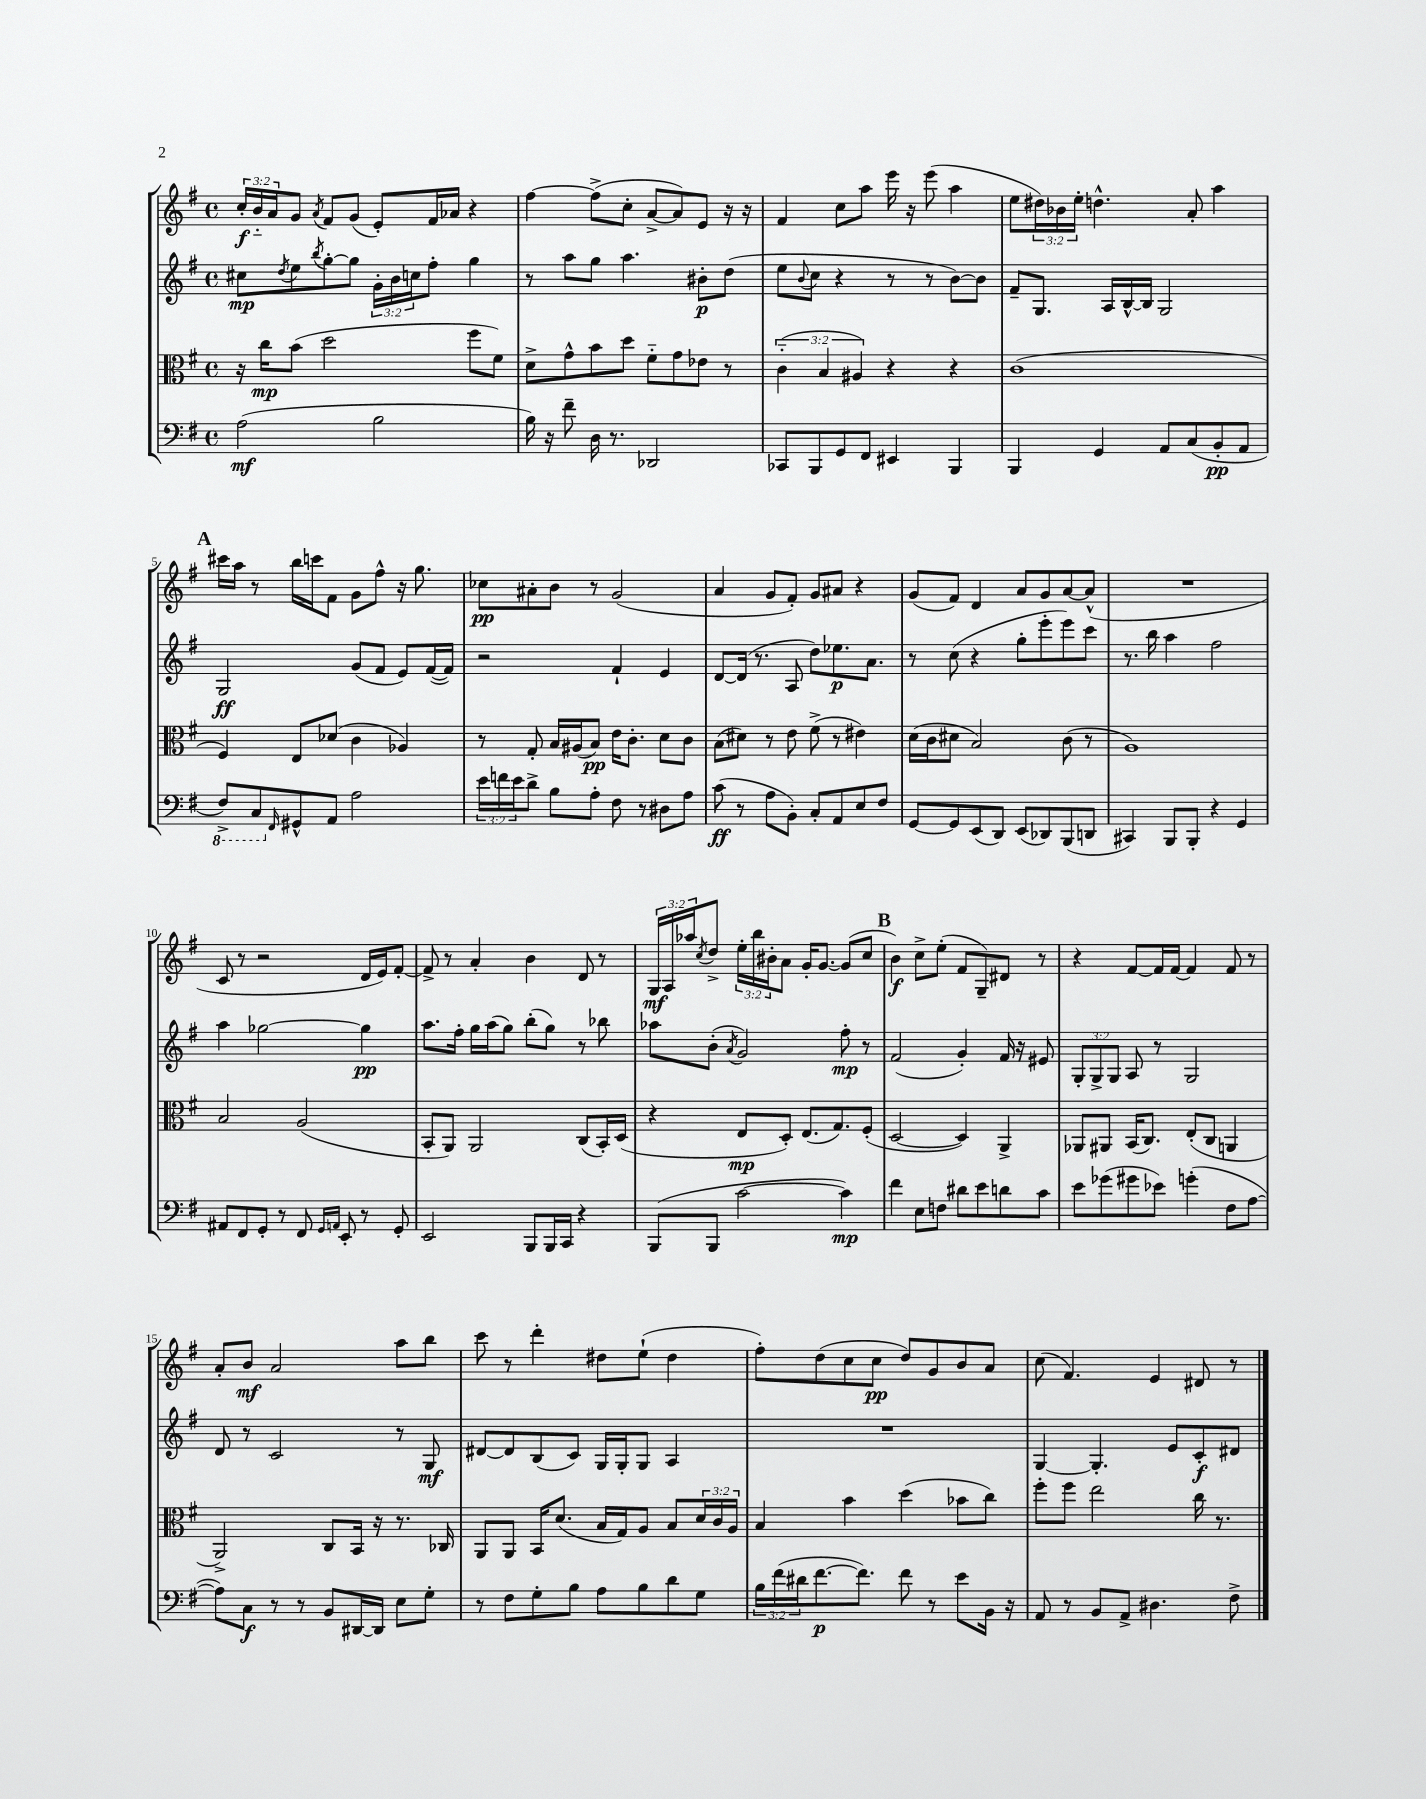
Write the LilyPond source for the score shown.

<<
\new StaffGroup <<
\new Staff = "s0" {
    \clef treble \key g \major \defaultTimeSignature \time 4/4 \override Staff.TupletNumber.text = #tuplet-number::calc-fraction-text
    \tuplet 3/2 { c''16-.\f b'16-_ a'16 } g'8 \acciaccatura { a'8 } fis'8 g'8( e'8-.) fis'16 aes'16 r4 |
    fis''4~ fis''8->( c''8-. a'8~-> a'8) e'8 r16 r16 |
    fis'4 c''8 a''8 e'''16 r16 e'''8( a''4 |
    e''8 \tuplet 3/2 { dis''16) bes'16 e''16-. } d''4.-^ a'8-. a''4 |
    \mark \markup { \bold "A" } cis'''16 a''16 r8 b''16 c'''16 fis'8 g'8 fis''8-^ r16 g''8. |
    ces''8\pp ais'8-. b'8 r8 g'2( |
    a'4 g'8 fis'8-.) g'8 ais'8 r4 |
    g'8( fis'8) d'4 a'8 g'8 a'8~ a'8-^( |
    R1 |
    c'8 r8 r2 d'16 e'16) fis'8~-. |
    fis'8-> r8 a'4-. b'4 d'8 r8 |
    \tuplet 3/2 { g16\mf a16 aes''16 } \acciaccatura { c''8 } d''8-> \tuplet 3/2 { e''16-. b''16 bis'16-. } a'8 g'16-. g'8.~ g'8( c''8 |
    \mark \markup { \bold "B" } b'4\f) c''8-> e''8-.( fis'8 g8--) dis'8 r8 |
    r4 fis'8~ fis'16 fis'16~ fis'4 fis'8 r8 |
    a'8-. b'8\mf a'2 a''8 b''8 |
    c'''8 r8 d'''4-. dis''8 e''8-!( dis''4 |
    fis''8-.) d''8( c''8 c''8\pp d''8) g'8 b'8 a'8 |
    c''8( fis'4.) e'4 dis'8 r8 \bar "|." |
}
\new Staff = "s1" {
    \clef treble \key g \major \defaultTimeSignature \time 4/4 \override Staff.TupletNumber.text = #tuplet-number::calc-fraction-text
    cis''8\mp \acciaccatura { d''8 } e''8 \acciaccatura { b''8 } g''8~-. g''8 \tuplet 3/2 { g'16-. b'16 c''16 } fis''8-. g''4 |
    r8 a''8 g''8 a''4. bis'8-.\p d''8( |
    e''8 \appoggiatura { b'8 } c''8 r4 r8 r8 b'8~) b'8 |
    fis'8-- g8. a16 b16~-^ b16 g2 |
    \mark \markup { \bold "A" } g2\ff g'8( fis'8 e'8) fis'16~( fis'16) |
    r2 fis'4-! e'4 |
    d'8~ d'16( r8. a8 d''8) ees''8.\p a'8. |
    r8 c''8( r4 g''8-. e'''8-. e'''8) c'''8 |
    r8. b''16 a''4 fis''2 |
    a''4 ges''2~ ges''4\pp |
    a''8. fis''16-. g''16 a''16( g''8) b''8-.( g''8) r8 bes''8 |
    aes''8 b'8-.( \acciaccatura { a'8 } g'2) fis''8-.\mp r8 |
    \mark \markup { \bold "B" } fis'2( g'4-.) fis'16 r16 eis'8 |
    \tuplet 3/2 { g8-. g8-> g8 } a8 r8 g2 |
    d'8 r8 c'2 r8 g8\mf |
    dis'8~ dis'8 b8( c'8) g16 g16-. g8 a4 |
    R1 |
    g4~ g4.-. e'8 c'8-.\f dis'8 \bar "|." |
}
\new Staff = "s2" {
    \clef alto \key g \major \defaultTimeSignature \time 4/4 \override Staff.TupletNumber.text = #tuplet-number::calc-fraction-text
    r16 c''16\mp b'8( d''2 fis''8 fis'8) |
    d'8-> g'8-^ b'8 d''8 fis'8-_ g'8 ees'8 r8 |
    \tuplet 3/2 { c'4-_( b4 ais4) } r4 r4 |
    c'1( |
    \mark \markup { \bold "A" } fis4) e8 des'8( c'4 aes4) |
    r8 g8-. b16 ais16( b8\pp) e'16 c'8.-. d'8 c'8 |
    b8( dis'8) r8 e'8 fis'8->( r8 eis'4) |
    d'16( c'16 dis'8 b2) c'8( r8 |
    a1) |
    b2 a2( |
    b,8-. a,8) a,2 c8( b,16-.) d16( |
    r4 e8\mp d8-.) e8.( g8.) fis8-.( |
    \mark \markup { \bold "B" } d2~ d4) a,4-> |
    aes,8 ais,8 b,16( c8.) e8-.( c8 a,4 |
    a,2->) c8 b,16 r16 r8. ces16 |
    a,8 a,8 b,16 d'8.( b16 g16) a8 b8 \tuplet 3/2 { d'16 c'16 a16 } |
    b4 b'4 d''4( bes'8 c''8) |
    fis''8-. fis''8 e''2 c''16 r8. \bar "|." |
}
\new Staff = "s3" {
    \clef bass \key g \major \defaultTimeSignature \time 4/4 \override Staff.TupletNumber.text = #tuplet-number::calc-fraction-text
    a2\mf( b2 |
    b16) r16 fis'8-- d16 r8. des,2 |
    ces,8 b,,8 g,8 fis,8 eis,4 b,,4 |
    b,,4 g,4 a,8 c8( b,8-.\pp a,8 |
    \mark \markup { \bold "A" } \ottava #-1 fis,8->) c,8 \ottava #0 \grace { fis,16 } gis,8-^ a,8 a2 |
    \tuplet 3/2 { e'16 f'16 e'16 } d'8-> b8 a8-. fis8 r8 dis8 a8 |
    c'8\ff( r8 a8 b,8-.) c8-. a,8 e8 fis8 |
    g,8~ g,8 e,8( d,8) e,8( des,8) b,,8( d,8 |
    cis,4) b,,8 b,,8-. r4 g,4 |
    ais,8 fis,8 g,8-. r8 fis,8 \grace { g,16 a,16 } e,8-. r8 g,8-. |
    e,2 b,,8 b,,16 c,16 r4 |
    b,,8( b,,8 c'2~ c'4\mp) |
    \mark \markup { \bold "B" } fis'4 e8 f8 dis'8 e'8 d'8 c'8 |
    e'8 ges'8( gis'8 ees'8) g'4-.( fis8 a8~ |
    a8) c8\f r8 r8 b,8 dis,16~ dis,16 e8 g8-. |
    r8 fis8 g8-. b8 a8 b8 d'8 g8 |
    \tuplet 3/2 { b16 fis'16( dis'16 } fis'8.~\p fis'8.) fis'8 r8 e'8 b,16 r16 |
    a,8 r8 b,8 a,8-> dis4. fis8-> \bar "|." |
}
>>
>>
